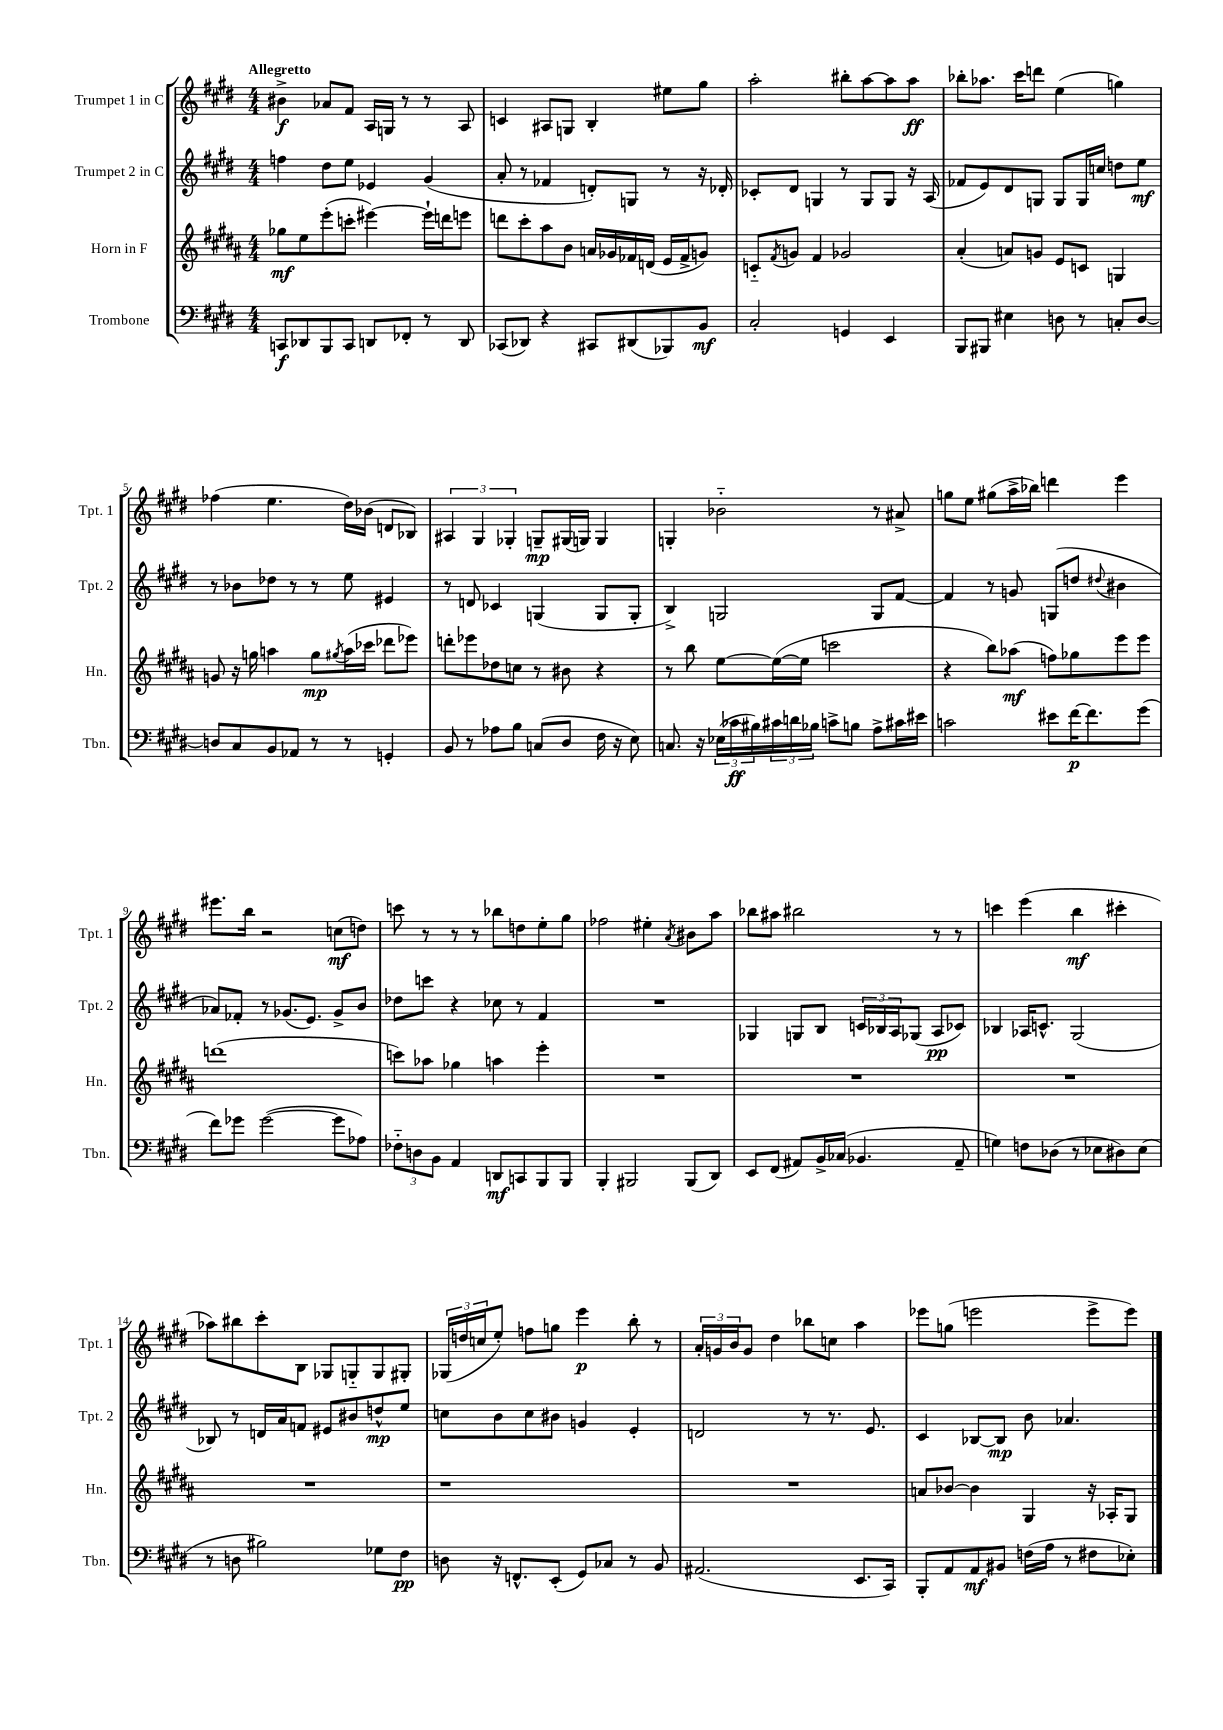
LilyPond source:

<<
\new StaffGroup <<
\new Staff = "s0" \with { instrumentName = "Trumpet 1 in C" shortInstrumentName = "Tpt. 1" } {
    \clef treble \key e \major \numericTimeSignature \time 4/4 \tempo "Allegretto"
    bis'4->\f aes'8 fis'8 a16 g16 r8 r8 a8 |
    c'4 ais8 g8 b4-. eis''8 gis''8 |
    a''2-. bis''8-. a''8~ a''8 a''8\ff |
    bes''8-. aes''8. cis'''16 d'''8 e''4( g''4) |
    fes''4( e''4. dis''16) bes'16( d'8 bes8) |
    \tuplet 3/2 { ais4 gis4 ges4-. } g8--\mp gis16( g16) g4 |
    g4-. bes'2-_ r8 ais'8-> |
    g''8 e''8 gis''8( a''16-> bes''16) d'''4 e'''4 |
    eis'''8. b''16 r2 c''8\mf( d''8) |
    c'''8 r8 r8 r8 bes''8 d''8 e''8-. gis''8 |
    fes''2 eis''4-. \acciaccatura { a'8 } bis'8 a''8 |
    bes''8 ais''8 bis''2 r8 r8 |
    c'''4 e'''4( b''4\mf cis'''4-. |
    aes''8) bis''8 cis'''8-. b8 ges8 g8-_ g8 gis8-. |
    \tuplet 3/2 { ges16( d''16 c''16 } e''8-.) f''8 g''8 e'''4\p b''8-. r8 |
    \tuplet 3/2 { a'16-. g'16 b'16 } g'8 dis''4 bes''8 c''8 a''4 |
    ees'''8 g''8( e'''2 e'''8-> e'''8) \bar "|." |
}
\new Staff = "s1" \with { instrumentName = "Trumpet 2 in C" shortInstrumentName = "Tpt. 2" } {
    \clef treble \key e \major \numericTimeSignature \time 4/4
    f''4 dis''8 e''8 ees'4 gis'4( |
    a'8-. r8 fes'4 d'8-.) g8 r8 r16 des'16-. |
    ces'8-. dis'8 g4 r8 g8 g8 r16 a16( |
    fes'8 e'8) dis'8 g8 g8 g16 c''16 d''8 e''8\mf |
    r8 bes'8 des''8 r8 r8 e''8 eis'4 |
    r8 d'8 ces'4 g4( g8 g8-. |
    b4->) g2 g8 fis'8~ |
    fis'4 r8 g'8 g8( d''8 \appoggiatura { dis''8 } bis'4 |
    aes'8) fes'8-. r8 ges'8.( e'8.) ges'8-> b'8 |
    des''8 c'''8 r4 ces''8 r8 fis'4 |
    R1 |
    ges4 g8 b8 \tuplet 3/2 { c'16 bes16 a16 } ges8( a8\pp ces'8) |
    bes4 aes16 c'8.-^ gis2( |
    bes8) r8 d'16 a'16 f'8 eis'8 bis'8 d''8-^\mp e''8 |
    c''8 b'8 c''8 bis'8 g'4 e'4-. |
    d'2 r8 r8. e'8. |
    cis'4 bes8~ bes8\mp b'8 aes'4. \bar "|." |
}
\new Staff = "s2" \with { instrumentName = "Horn in F" shortInstrumentName = "Hn." } {
    \clef treble \key b \major \numericTimeSignature \time 4/4
    ges''8\mf e''8 e'''8-.( c'''8-. eis'''4~) eis'''16-! d'''16 e'''8 |
    d'''8 cis'''8-. ais''8 b'8 a'16 ges'16 fes'16 d'16( e'16 fes'16-> g'8) |
    c'8-_ \acciaccatura { fis'8 } g'8 fis'4 ges'2 |
    ais'4-.( a'8) g'8 e'8 c'8 g4 |
    g'8 r16 g''16 a''4 g''8\mp \acciaccatura { gis''8 } a''16( ces'''16 des'''8 ees'''8) |
    d'''8-. ees'''8 des''8 c''8 r8 bis'8 r4 |
    r8 b''8 e''8~ e''16~( e''16 c'''2 |
    r4 b''8) aes''8\mf( f''8) ges''8 e'''8 e'''8 |
    d'''1( |
    c'''8) aes''8 ges''4 a''4 e'''4-. |
    R1 |
    R1 |
    R1 |
    R1 |
    r1 |
    R1 |
    a'8 bes'8~ bes'4 gis4 r16 aes16-. gis8 \bar "|." |
}
\new Staff = "s3" \with { instrumentName = "Trombone" shortInstrumentName = "Tbn." } {
    \clef bass \key e \major \numericTimeSignature \time 4/4
    c,8\f des,8 b,,8 c,8 d,8 fes,8-. r8 d,8 |
    ces,8( des,8) r4 cis,8 dis,8( bes,,8) b,8\mf |
    cis2-. g,4 e,4 |
    b,,8 bis,,8 eis4 d8 r8 c8-. d8~ |
    d8 cis8 b,8 aes,8 r8 r8 g,4-. |
    b,8 r8 aes8 b8 c8( dis8 fis16 r16 e8) |
    c8. r16 \tuplet 3/2 { ees16( ces'16\ff bis16) } \tuplet 3/2 { cis'16 d'16 bes16 } c'8-> b8 a8-> cis'16 eis'16 |
    c'2 eis'8 fis'16~\p fis'8. gis'8( |
    fis'8) ges'8 ges'2~( ges'8 aes8) |
    \tuplet 3/2 { fes8-_ d8 b,8 } a,4 d,8\mf c,8 b,,8 b,,8 |
    b,,4-. bis,,2 bis,,8( dis,8) |
    e,8 fis,8( ais,8) b,16-> ces16( bes,4. ais,8-- |
    g4) f8 des8( r8 ees8 dis8) ees8( |
    r8 d8 bis2) ges8 fis8\pp |
    d8 r16 f,8.-^ e,8-.( gis,8) ces8 r8 b,8 |
    ais,2.( e,8. cis,16) |
    b,,8-. a,8 a,8\mf bis,8 f16( a16 r8 fis8 ees8-.) \bar "|." |
}
>>
>>
